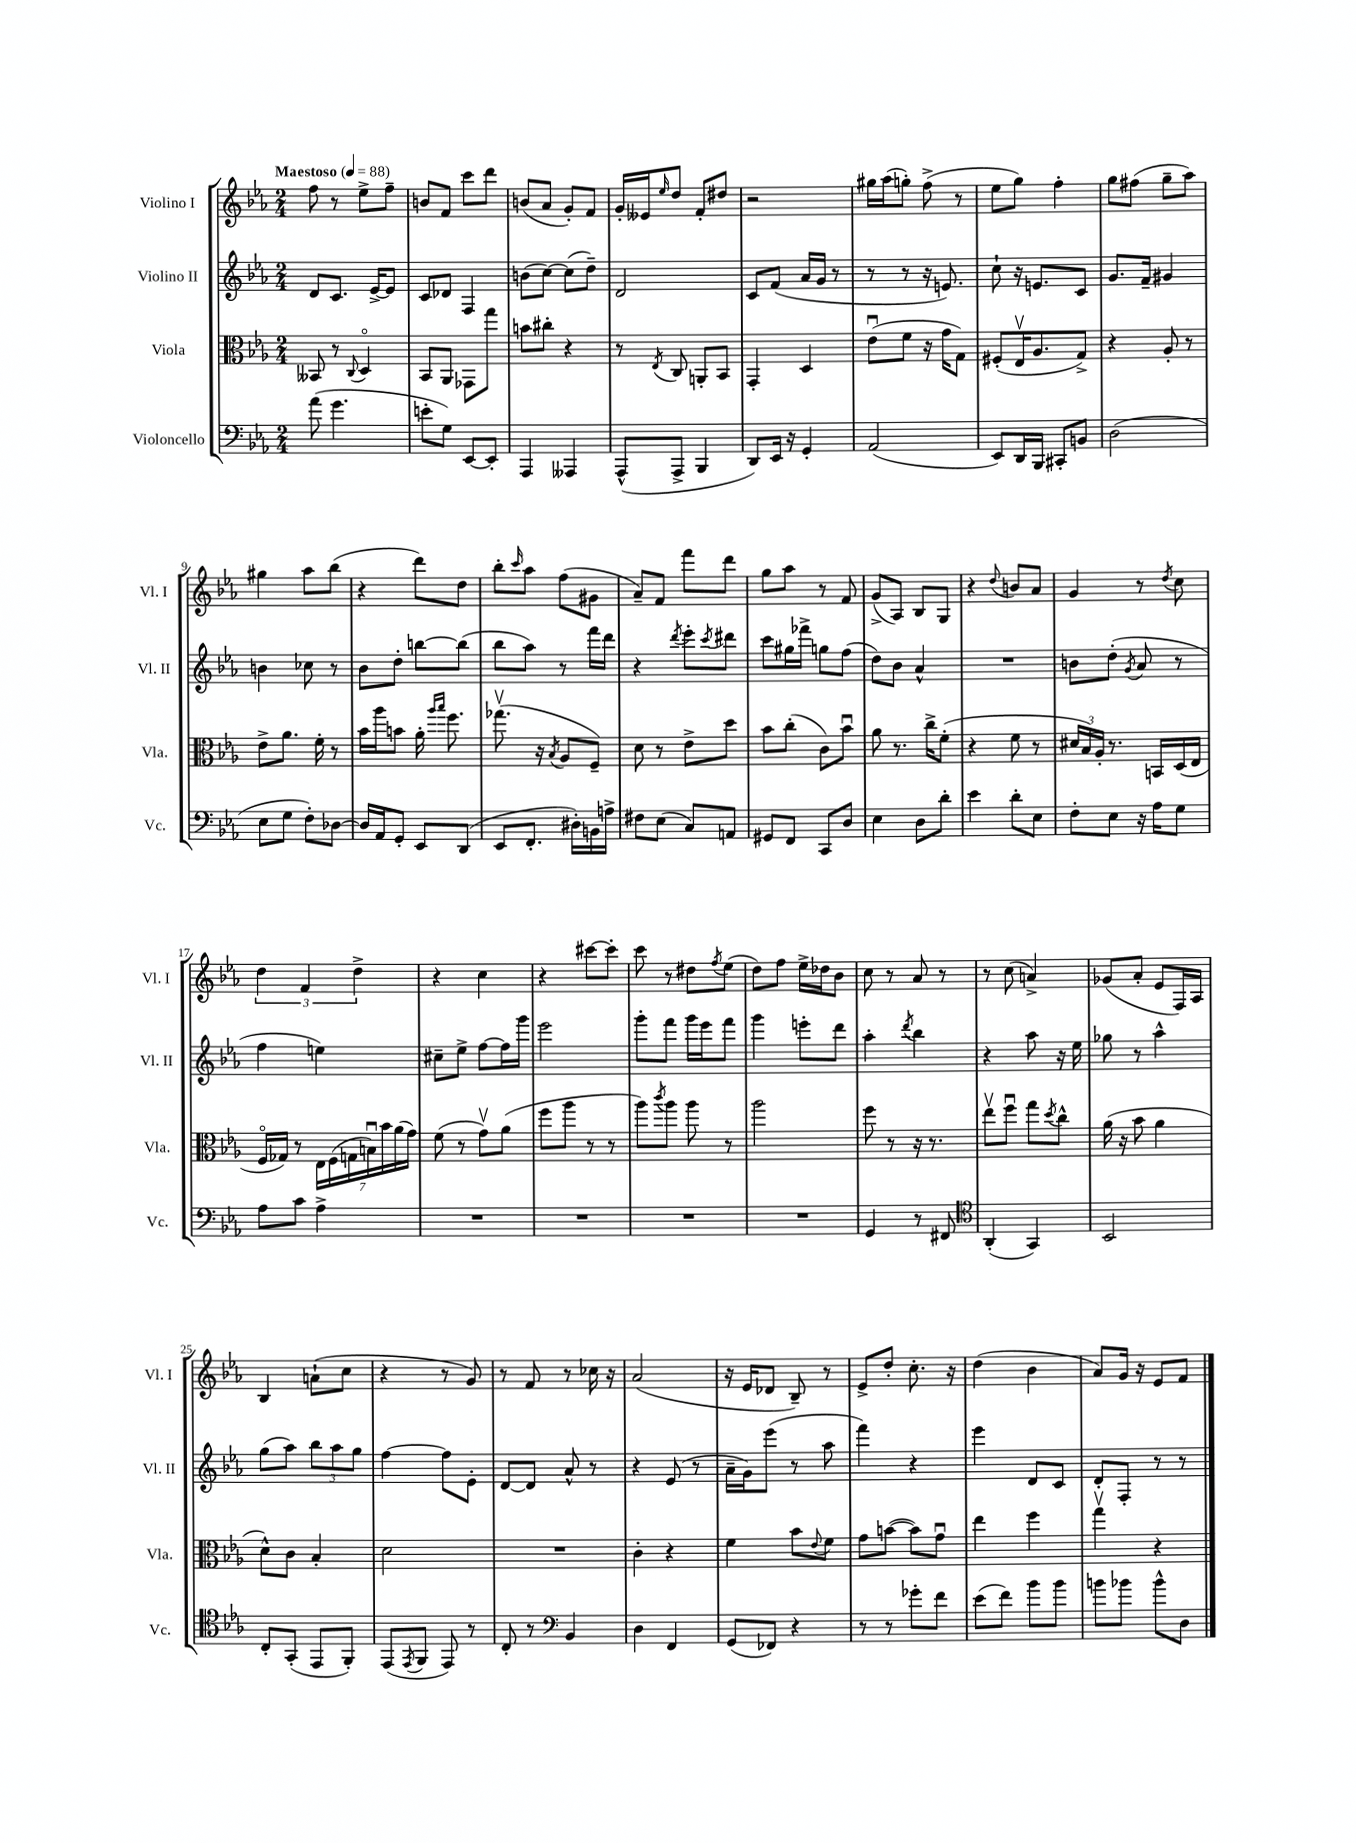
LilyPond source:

<<
\new StaffGroup <<
\new Staff = "s0" \with { instrumentName = "Violino I" shortInstrumentName = "Vl. I" } {
    \clef treble \key ees \major \numericTimeSignature \time 2/4 \tempo "Maestoso" 4 = 88
    f''8 r8 ees''8-> f''8-- |
    b'8 f'8 c'''8 d'''8 |
    b'8( aes'8 g'8-.) f'8 |
    g'16-. eeses'16 \grace { ees''16 } d''8 f'8-. dis''8 |
    r2 |
    gis''16 aes''16( g''8-.) f''8->( r8 |
    ees''8 g''8) f''4-. |
    g''8 fis''8( g''8-- aes''8) |
    gis''4 aes''8 bes''8( |
    r4 d'''8) d''8 |
    bes''8-. \grace { c'''16 } aes''8 f''8( gis'8 |
    aes'8--) f'8 f'''8 d'''8 |
    g''8 aes''8 r8 f'8 |
    g'8->( aes8) bes8 g8 |
    r4 \appoggiatura { d''8 } b'8 aes'8 |
    g'4 r8 \acciaccatura { d''8 } c''8 |
    \tuplet 3/2 { d''4 f'4 d''4-> } |
    r4 c''4 |
    r4 cis'''8~ cis'''8-. |
    c'''8 r8 dis''8 \acciaccatura { f''8 } ees''8( |
    d''8) f''8 ees''16-> des''16 bes'8 |
    c''8 r8 aes'8 r8 |
    r8 c''8( a'4->) |
    ges'8( aes'8-. ees'8 f16) aes16 |
    bes4 a'8-!( c''8 |
    r4 r8 g'8) |
    r8 f'8 r8 ces''16 r16 |
    aes'2( |
    r16 ees'16 des'8 bes8--) r8 |
    ees'8-> d''8-. c''8.-. r16 |
    d''4( bes'4 |
    aes'8) g'16 r16 ees'8 f'8 \bar "|." |
}
\new Staff = "s1" \with { instrumentName = "Violino II" shortInstrumentName = "Vl. II" } {
    \clef treble \key ees \major \numericTimeSignature \time 2/4
    d'8 c'8. ees'16~-> ees'8 |
    c'8 des'8 f4 |
    b'8( c''8~) c''8( d''8--) |
    d'2 |
    c'8 f'8( aes'16 g'16 r8 |
    r8 r8 r16 e'8.) |
    c''8-! r16 e'8. c'8 |
    g'8. f'16-- gis'4 |
    b'4 ces''8 r8 |
    bes'8 d''8-. b''8~ b''8( |
    bes''8 aes''8) r8 f'''16 d'''16 |
    r4 \acciaccatura { d'''8 } ees'''8-. \acciaccatura { c'''8 } dis'''8 |
    c'''8 gis''16 fes'''16-> g''8 f''8( |
    d''8) bes'8 aes'4-^ |
    R2 |
    b'8 d''8-.( \acciaccatura { g'8 } aes'8 r8 |
    f''4 e''4) |
    cis''8-- ees''8-> f''8~ f''16 g'''16 |
    ees'''2 |
    g'''8-. f'''8 g'''16 ees'''16 f'''8 |
    g'''4 e'''8-. d'''8 |
    aes''4-. \acciaccatura { d'''8 } bes''4 |
    r4 aes''8 r16 ees''16 |
    ges''8 r8 aes''4-^ |
    g''8( aes''8) \tuplet 3/2 { bes''8 aes''8 g''8 } |
    f''4~ f''8 ees'8-. |
    d'8~ d'8 aes'8-^ r8 |
    r4 ees'8( r8 |
    aes'16-- g'16) ees'''8( r8 aes''8 |
    f'''4) r4 |
    ees'''4 d'8 c'8 |
    d'8-. f8-. r8 r8 \bar "|." |
}
\new Staff = "s2" \with { instrumentName = "Viola" shortInstrumentName = "Vla." } {
    \clef alto \key ees \major \numericTimeSignature \time 2/4
    beses,8 r8 \appoggiatura { c8 } d4\flageolet |
    bes,8 aes,8 ges,8 g''8 |
    b'8 cis''8-. r4 |
    r8 \acciaccatura { ees8 } c8 a,8-. bes,8 |
    g,4-. d4 |
    ees'8\downbow( f'8 r16 g'16 g8) |
    fis8-.( ees16\upbow aes8. g8->) |
    r4 aes8-. r8 |
    ees'8-> aes'8. f'16-. r8 |
    bes'16 aes''16 b'8 aes'16-. \grace { aes''16 bes''16 } f''8. |
    ges''8.\upbow( r16 \acciaccatura { bes8 } aes8 f8--) |
    d'8 r8 ees'8-> d''8 |
    bes'8 c''8-.( c'8) bes'8\downbow |
    aes'8 r8. c''16-> f'8-.( |
    r4 f'8 r8 |
    \tuplet 3/2 { dis'16 bes16) aes16-. } r8. b,16 d16( ees16 |
    f16\flageolet ges16) r8 \tuplet 7/4 { ees16 f16( g16 b16\downbow) bes'16 aes'16( g'16) } |
    f'8( r8 g'8\upbow) aes'8( |
    f''8 aes''8 r8 r8 |
    aes''8) \acciaccatura { c'''8 } aes''8 aes''8 r8 |
    aes''2 |
    f''8 r8 r16 r8. |
    ees''8\upbow f''8\downbow g''8 \acciaccatura { d''8 } c''8-^ |
    aes'16( r16 bes'8 aes'4 |
    d'8-^) c'8 bes4-. |
    d'2 |
    R2 |
    c'4-. r4 |
    f'4 bes'8 \appoggiatura { ees'8 } f'8 |
    g'8 b'8~( b'8) g'8\downbow |
    ees''4 f''4 |
    g''4\upbow r4 \bar "|." |
}
\new Staff = "s3" \with { instrumentName = "Violoncello" shortInstrumentName = "Vc." } {
    \clef bass \key ees \major \numericTimeSignature \time 2/4
    aes'8( g'4. |
    e'8-. g8) ees,8~ ees,8-. |
    aes,,4 aeses,,4 |
    aes,,8-^( aes,,8-> bes,,4 |
    d,8) ees,16 r16 g,4-. |
    aes,2( |
    ees,8) d,16 bes,,16 cis,8-. b,8 |
    d2( |
    ees8 g8 f8-.) des8~ |
    des16 aes,16 g,8-. ees,8 d,8( |
    ees,8 f,8.-. dis16-.) b,16 a16-> |
    fis8 ees8( c8) a,8 |
    gis,8 f,8 c,8 d8 |
    ees4 d8 d'8-. |
    ees'4 d'8-. ees8 |
    f8-. ees8 r16 aes16 g8 |
    aes8 c'8 aes4-> |
    R2 |
    R2 |
    R2 |
    R2 |
    g,4 r8 fis,8 |
    \clef tenor aes,4-.( g,4) |
    bes,2 |
    c8-. g,8-.( ees,8 f,8-.) |
    ees,8( \acciaccatura { ees,8 } f,8 ees,8) r8 |
    c8-. r8 \clef bass bes,4 |
    d4 f,4 |
    g,8( fes,8) r4 |
    r8 r8 ges'8-. f'8 |
    ees'8( f'8) bes'8 bes'8 |
    b'8 bes'8 bes'8-^ d8 \bar "|." |
}
>>
>>
